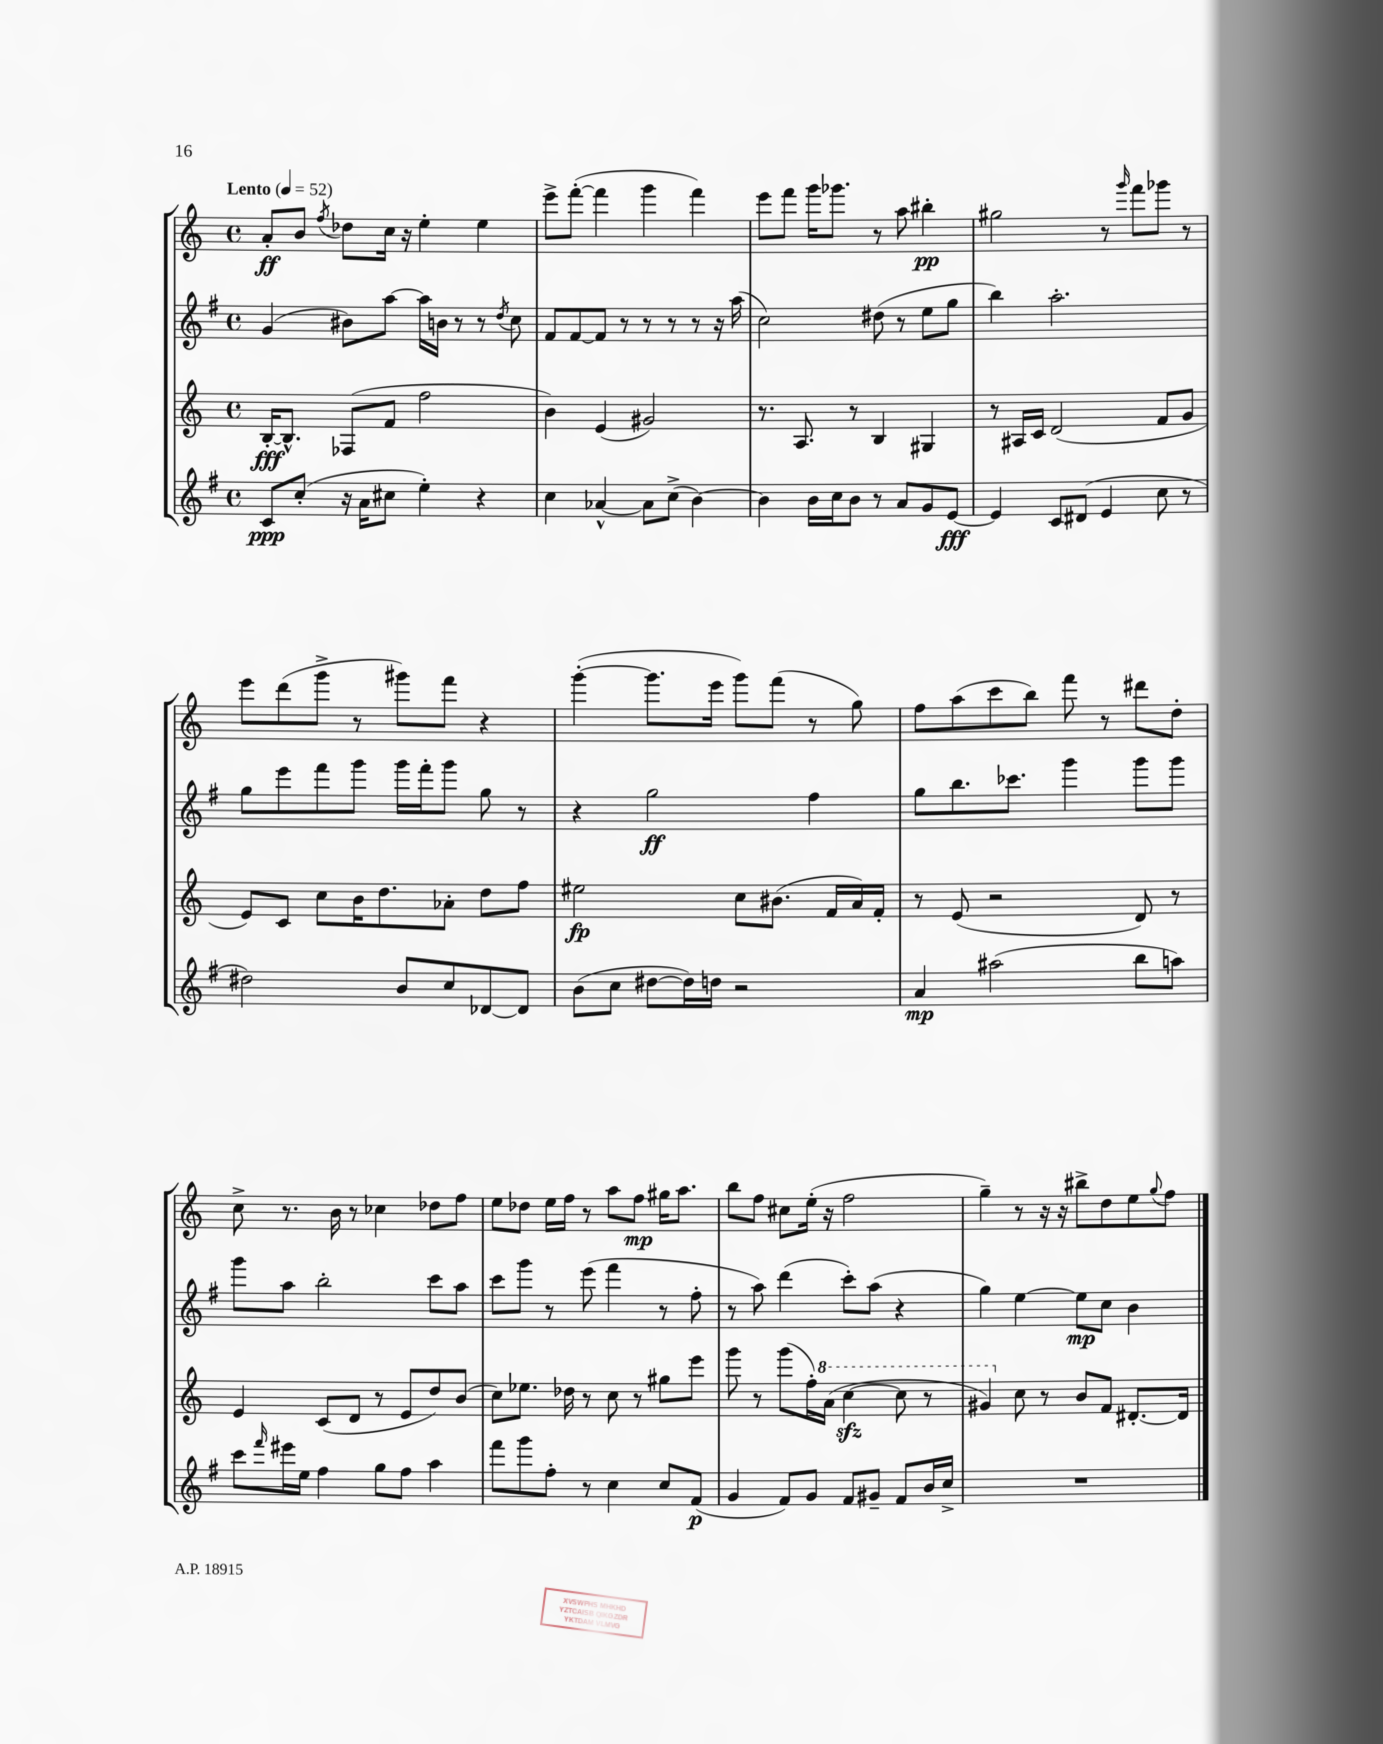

**kern	**dynam	**kern	**dynam	**kern	**dynam	**kern	**dynam
*part4	*part4	*part3	*part3	*part2	*part2	*part1	*part1
*staff4	*staff4	*staff3	*staff3	*staff2	*staff2	*staff1	*staff1
*clefG2	*	*clefG2	*	*clefG2	*	*clefG2	*
*k[f#]	*	*k[]	*	*k[f#]	*	*k[]	*
*M4/4	*	*M4/4	*	*M4/4	*	*M4/4	*
*met(c)	*	*met(c)	*	*met(c)	*	*met(c)	*
*MM52	*	*MM52	*	*MM52	*	*MM52	*
=1	=1	=1	=1	=1	=1	=1	=1
!	!	!	!	!	!	!LO:TX:a:B:t=Lento	!
8c/L	ppp	[16B'/KL	fff	(4g/	.	8a'/L	ff
.	.	8.B^^/J]	.	.	.	.	.
(8cc'/J	.	.	.	.	.	8b/J	.
.	.	.	.	.	.	8qff/	.
16r	.	(8F-X/L	.	8b#X\L)	.	8dd-X\L	.
16a\KL	.	.	.	.	.	.	.
8cc#X\J	.	8f/J	.	[8aa\J	.	16cc\Jk	.
.	.	.	.	.	.	16r	.
4ee'\)	.	2ff\	.	16aa\LL]	.	4ee'\	.
.	.	.	.	16bn\JJ	.	.	.
.	.	.	.	8r	.	.	.
4r	.	.	.	8r	.	4ee\	.
.	.	.	.	8qdd/	.	.	.
.	.	.	.	8cc\	.	.	.
=2	=2	=2	=2	=2	=2	=2	=2
4cc\	.	4b\)	.	8f#/L	.	8eee^\L	.
.	.	.	.	[8f#/	.	([8fff'\J	.
[4a-X^^/	.	(4e/	.	8f#/J]	.	4fff\]	.
.	.	.	.	8r	.	.	.
8a-\L]	.	2g#X/)	.	8r	.	4ggg\	.
(8cc^\J	.	.	.	8r	.	.	.
[4b\)	.	.	.	8r	.	4fff\)	.
.	.	.	.	16r	.	.	.
.	.	.	.	(16aa\	.	.	.
=3	=3	=3	=3	=3	=3	=3	=3
4b\]	.	8.r	.	2cc\)	.	8eee\L	.
.	.	.	.	.	.	8fff\J	.
.	.	8.A/	.	.	.	.	.
16b\LL	.	.	.	.	.	16ggg\KL	.
16cc\J	.	.	.	.	.	8.ggg-X\J	.
8b\J	.	8r	.	.	.	.	.
8r	.	4B/	.	(8dd#X\	.	8r	.
8a/L	.	.	.	8r	.	8aa\	.
8g/	.	4G#X/	.	8ee\L	.	4bb#X'\	pp
[8e/J	fff	.	.	8gg\J	.	.	.
=4	=4	=4	=4	=4	=4	=4	=4
4e/]	.	8r	.	4bb\)	.	2gg#X\	.
.	.	16A#X/LL	.	.	.	.	.
.	.	16c/JJ	.	.	.	.	.
8c/L	.	(2d/	.	2.aa'\	.	.	.
(8d#X/J	.	.	.	.	.	.	.
4e/	.	.	.	.	.	8r	.
.	.	.	.	.	.	16qqggg/	.
.	.	.	.	.	.	8fff\L	.
8cc\	.	8f/L	.	.	.	8ggg-X\J	.
8r	.	8g/J	.	.	.	8r	.
!!LO:LB:g=z
=5	=5	=5	=5	=5	=5	=5	=5
2dd#X\)	.	8e/L)	.	8gg\L	.	8eee\L	.
.	.	8c/J	.	8eee\	.	(8ddd\	.
.	.	8cc\L	.	8fff#\	.	8ggg^\J	.
.	.	16b\K	.	8ggg\J	.	8r	.
.	.	8.dd\	.	.	.	.	.
8b/L	.	.	.	16ggg\LL	.	8ggg#X\L)	.
.	.	.	.	16fff#'\J	.	.	.
8cc/	.	8a-X'\J	.	8ggg\J	.	8fff\J	.
[8d-X/	.	8dd\L	.	8gg\	.	4r	.
8d-/J]	.	8ff\J	.	8r	.	.	.
=6	=6	=6	=6	=6	=6	=6	=6
(8b\L	.	2ee#X\	fp	4r	.	([4ggg'\	.
8cc\J	.	.	.	.	.	.	.
[8dd#X\L	.	.	.	2gg\	ff	8.ggg\L]	.
16dd#\L])	.	.	.	.	.	.	.
16ddn\JJ	.	.	.	.	.	16eee\Jk	.
2r	.	8cc\L	.	.	.	8ggg\L)	.
.	.	(8.b#X\J	.	.	.	(8fff\J	.
.	.	.	.	4ff#\	.	8r	.
.	.	16f/LL	.	.	.	.	.
.	.	16a/)	.	.	.	8gg\)	.
.	.	16f'/JJ	.	.	.	.	.
=7	=7	=7	=7	=7	=7	=7	=7
4a/	mp	8r	.	8gg\L	.	8ff\L	.
.	.	(8e/	.	8.bb\	.	(8aa\	.
(2aa#X\	.	2r	.	.	.	8ccc\	.
.	.	.	.	8.ccc-X\J	.	.	.
.	.	.	.	.	.	8bb\J)	.
.	.	.	.	4ggg\	.	8fff\	.
.	.	.	.	.	.	8r	.
8bb\L	.	8d/)	.	8ggg\L	.	8ddd#X\L	.
8aan\J)	.	8r	.	8ggg\J	.	8dd'\J	.
!!LO:LB:g=z
=8	=8	=8	=8	=8	=8	=8	=8
8ccc\L	.	4e/	.	8ggg\L	.	8cc^\	.
16qqfff#/	.	.	.	.	.	.	.
16eee#X\L	.	.	.	8aa\J	.	8.r	.
16ee\JJ	.	.	.	.	.	.	.
4ff#\	.	(8c/L	.	2bb'\	.	.	.
.	.	.	.	.	.	16b\	.
.	.	8d/J	.	.	.	8r	.
8gg\L	.	8r	.	.	.	4cc-X\	.
8ff#\J	.	8e/L	.	.	.	.	.
4aa\	.	8dd/)	.	8ccc\L	.	8dd-X\L	.
.	.	(8b/J	.	8aa\J	.	8ff\J	.
=9	=9	=9	=9	=9	=9	=9	=9
8fff#\L	.	8cc\L)	.	8ccc\L	.	8ee\L	.
8ggg\	.	8.ee-X\J	.	8ggg\J	.	8dd-X\J	.
8ff#'\J	.	.	.	8r	.	16ee\LL	.
.	.	16dd-X\	.	.	.	16ff\JJ	.
8r	.	8r	.	(8eee\	.	8r	.
4cc\	.	8cc\	.	4fff#\	.	8aa\L	.
.	.	8r	.	.	.	8ff\J	mp
8cc/L	.	8gg#X\L	.	8r	.	16gg#X\KL	.
.	.	.	.	.	.	8.aa\J	.
(8f#/J	p	8eee\J	.	8ff#'\	.	.	.
=10	=10	=10	=10	=10	=10	=10	=10
4g/	.	8ggg\	.	8r	.	8bb\L	.
.	.	8r	.	8aa\)	.	8ff\J	.
8f#/L)	.	(8ggg\L	.	(4ddd\	.	8cc#X\L	.
8g/J	.	16ff'\L)	.	.	.	(16ee'\Jk	.
*	*	*8va	*	*	*	*	*
.	.	(16aa\JJ	.	.	.	16r	.
8f#/L	.	[4ccczz\	.	8ccc'\L)	.	2ff\	.
8g#X~/J	.	.	.	(8aa\J	.	.	.
8f#/L	.	8ccc\]	.	4r	.	.	.
16b/L	.	8r	.	.	.	.	.
16cc^/JJ	.	.	.	.	.	.	.
=11	=11	=11	=11	=11	=11	=11	=11
1r	.	4gg#X/)	.	4gg\)	.	4gg~\)	.
*	*	*X8va	*	*	*	*	*
.	.	8cc\	.	[4ee\	.	8r	.
.	.	8r	.	.	.	16r	.
.	.	.	.	.	.	16r	.
.	.	8b/L	.	8ee\L]	mp	8bb#X^\L	.
.	.	8f/J	.	8cc\J	.	8dd\	.
.	.	[8.d#X'/L	.	4b\	.	8ee\	.
.	.	.	.	.	.	8qqgg/	.
.	.	.	.	.	.	8ff\J	.
.	.	16d#/Jk]	.	.	.	.	.
==	==	==	==	==	==	==	==
*-	*-	*-	*-	*-	*-	*-	*-
